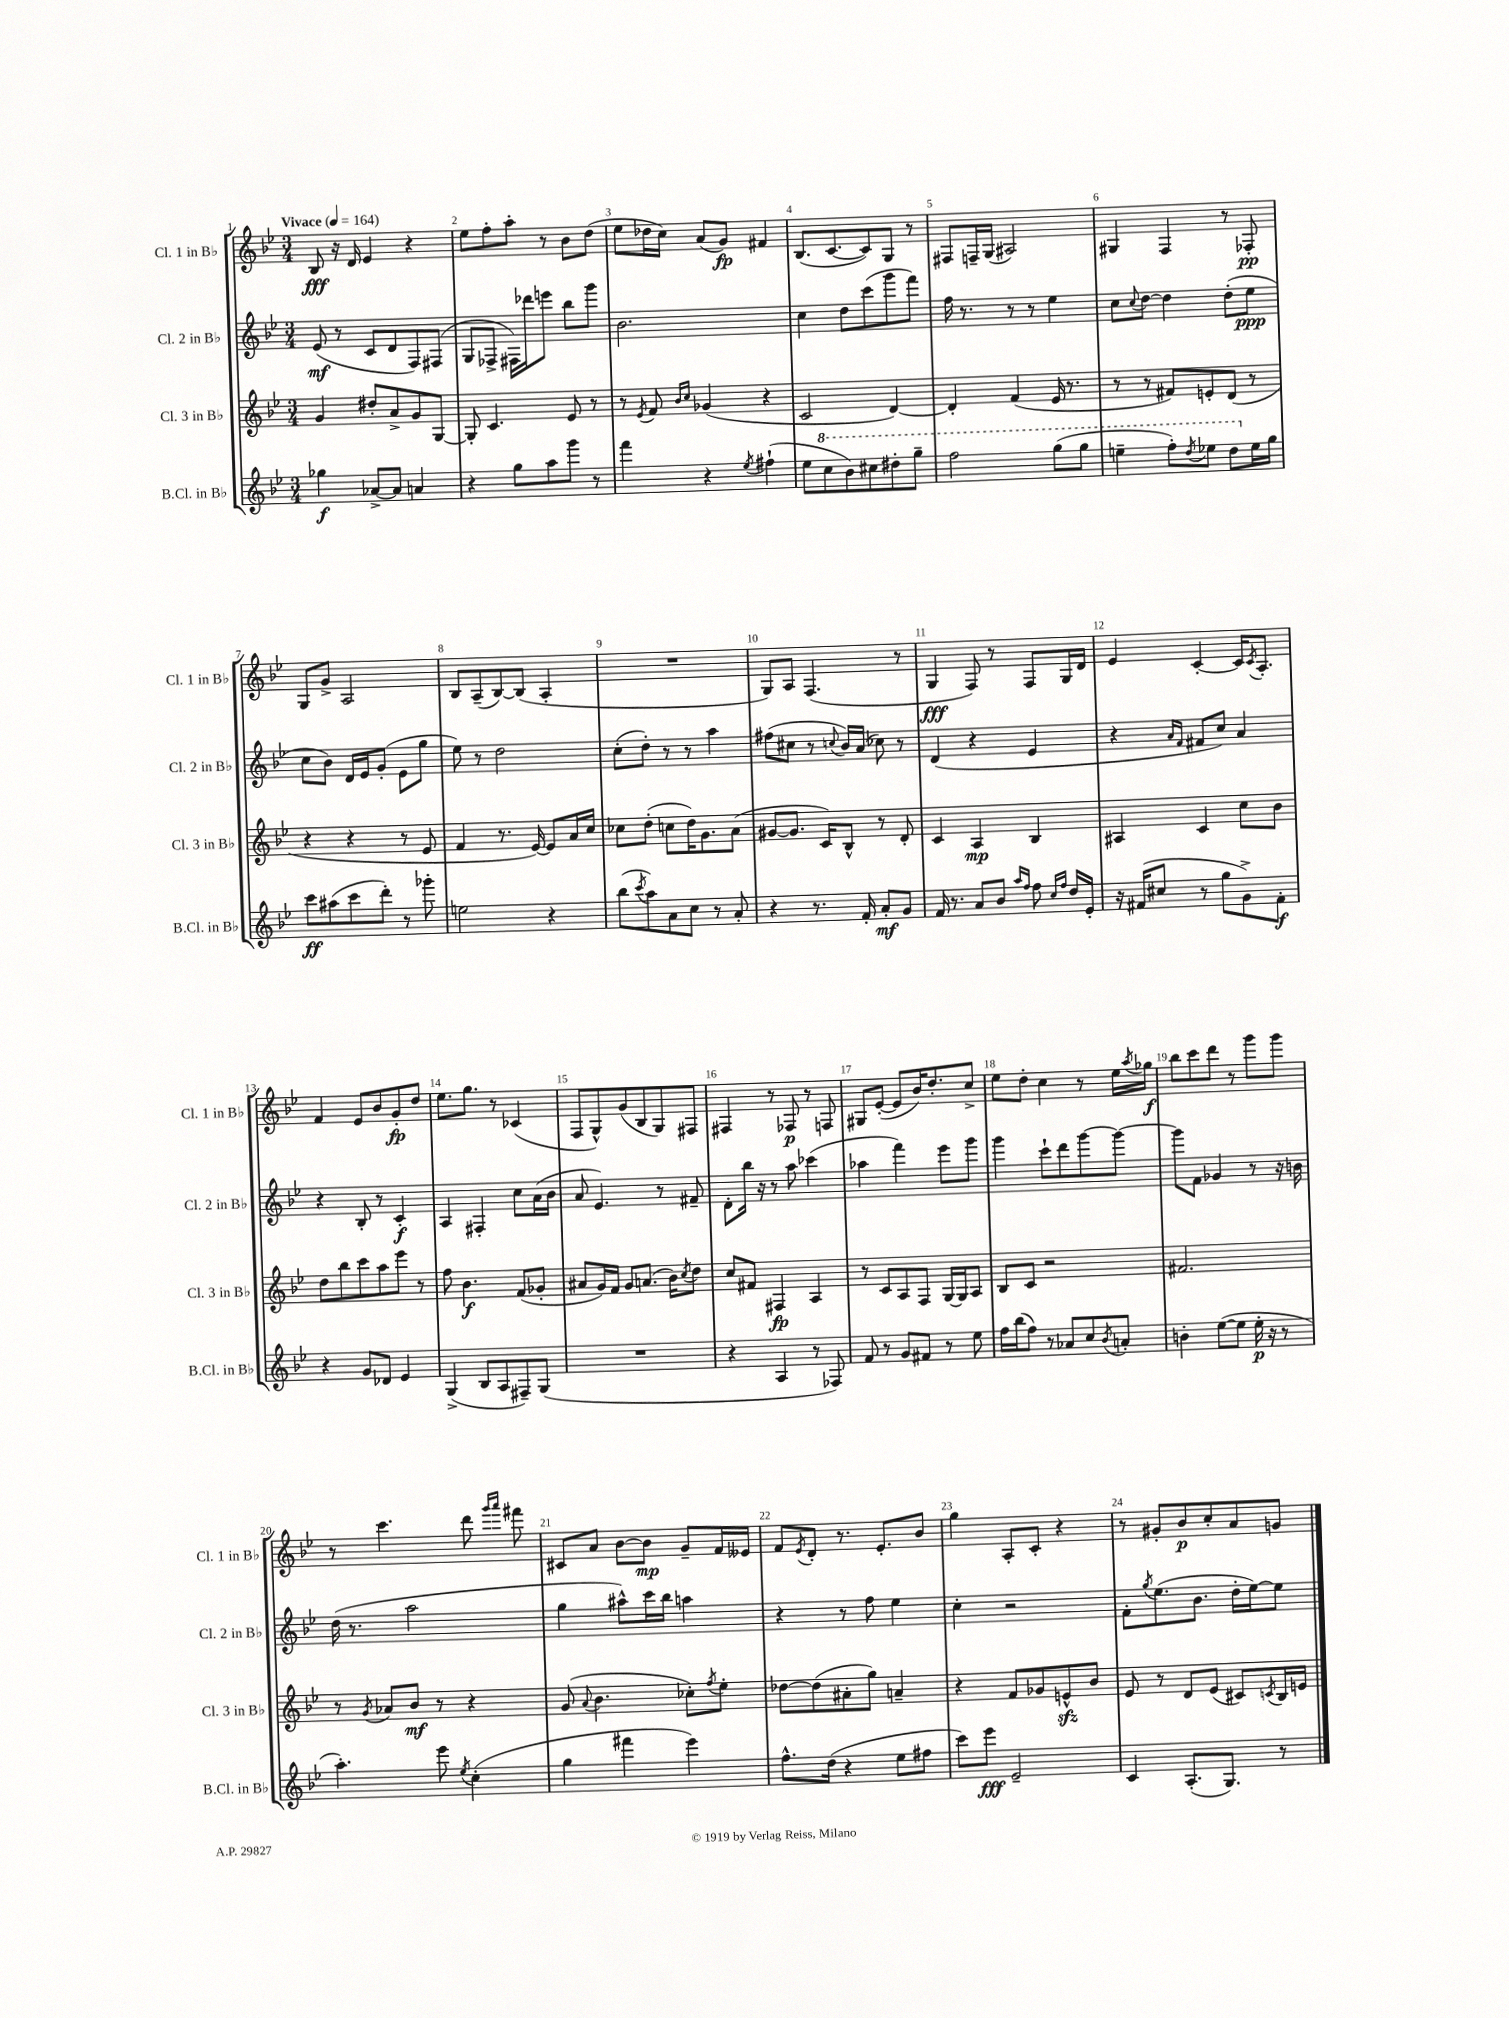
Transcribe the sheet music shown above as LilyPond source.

<<
\new StaffGroup <<
\new Staff = "s0" \with { instrumentName = "Cl. 1 in Bb" shortInstrumentName = "Cl. 1 in Bb" } {
    \clef treble \key bes \major \numericTimeSignature \time 3/4 \tempo "Vivace" 4 = 164
    bes8\fff r16 d'16 ees'4 r4 |
    ees''8 f''8-. a''8-. r8 bes'8 d''8( |
    ees''8 des''16 c''16) a'8( g'8\fp) fis'4 |
    bes8.( c'8.~ c'8) g8 r8 |
    fis8 f16-- g16( ais2) |
    gis4 f4 r8 fes8-.\pp |
    g8 g'8-> a2 |
    bes8 a8--( bes8~) bes8( a4-. |
    R2. |
    g8) a8 f4.( r8 |
    g4\fff f8) r8 f8 g16 d'16 |
    ees'4 c'4~-. c'16 \acciaccatura { c'8 } a8.-. |
    f'4 ees'8 bes'8 g'8-.\fp d''8 |
    ees''8. g''8. r8 ces'4( |
    f8 g8-^) g'8( bes8 g8) fis8 |
    fis4 r8 fes8\p r8 f8 |
    gis8 ees'8~-.( ees'8 bes'16) d''8.-. c''8-> |
    ees''8 d''8-. c''4 r8 ees''16 \acciaccatura { a''8 } ges''16\f |
    bes''8 c'''8 d'''8 r8 g'''8 g'''8 |
    r8 c'''4. d'''8 \grace { g'''16 a'''16 } fis'''8 |
    cis'8 a'8 bes'8~ bes'8\mp g'8-- f'16 eeses'16 |
    f'8 \acciaccatura { ees'8 } d'8-. r8. ees'8.-. bes'8 |
    g''4 a8-. c'8-. r4 |
    r8 gis'8-. bes'8\p c''8-. a'8 g'8 \bar "|." |
}
\new Staff = "s1" \with { instrumentName = "Cl. 2 in Bb" shortInstrumentName = "Cl. 2 in Bb" } {
    \clef treble \key bes \major \numericTimeSignature \time 3/4
    ees'8\mf( r8 c'8 d'8 f8) fis8( |
    g8 fes8-> fis16) des'''16 e'''8 bes''8 g'''8 |
    bes'2. |
    c''4 d''8 c'''8( g'''8 f'''8) |
    f''16 r8. r8 r8 ees''4 |
    c''8 \appoggiatura { c''8 } d''8~ d''4 d''8-.( ees''8\ppp |
    c''8 bes'8) d'16 ees'16 g'8-.( ees'8 g''8 |
    ees''8) r8 d''2 |
    c''8-.( d''8-.) r8 r8 a''4 |
    fis''8( cis''8 r8 \appoggiatura { c''8 } bes'16) a'16( ces''8) r8 |
    d'4( r4 ees'4 |
    r4 \grace { a'16 f'16 } fis'8 c''8) a'4 |
    r4 bes8-. r8 c'4-.\f |
    a4 fis4-. c''8 a'16( bes'16 |
    a'8 ees'4.) r8 fis'8-- |
    d'8-. bes''16 r16 r8 a''8 ces'''4( |
    aes''4 f'''4) ees'''8 g'''8 |
    g'''4 c'''8-! d'''8 g'''8~ g'''8~ |
    g'''8 f'8 ges'4 r8 r16 b'16 |
    d''16( r8. a''2 |
    g''4 ais''8-^) c'''16 bes''16 a''4 |
    r4 r8 f''8 ees''4 |
    c''4-. r2 |
    f'8-. \acciaccatura { g''8 } ees''8.( bes'8. d''16-. ees''16~) ees''8 \bar "|." |
}
\new Staff = "s2" \with { instrumentName = "Cl. 3 in Bb" shortInstrumentName = "Cl. 3 in Bb" } {
    \clef treble \key bes \major \numericTimeSignature \time 3/4
    g'4 dis''8-. a'8-> g'8 g8~ |
    g8-. c'4. ees'8 r8 |
    r8 \acciaccatura { ees'8 } f'8 \grace { bes'16 c''16 } ges'4( r4 |
    c'2 d'4~) |
    d'4-. f'4( ees'16 r8. |
    r8 r8 fis'8) e'8-. d'8( r8 |
    r4 r4 r8 ees'8 |
    f'4 r8. ees'16~) ees'8 a'16 c''16 |
    ces''8 d''8-.( c''8 d''16) g'8. a'8( |
    gis'8~ gis'8. c'16) bes8-^ r8 d'8-. |
    c'4 a4\mp bes4 |
    ais4 c'4 c''8 bes'8 |
    d''8 bes''8 c'''8 a''8 ees'''8 r8 |
    f''8 bes'4.\f f'8( ges'8-. |
    ais'8 g'16) f'16 g'8 a'8.( bes'16) \acciaccatura { c''8 } d''8 |
    c''8 fis'8 fis4\fp a4 |
    r8 c'8 a8 f8 g16~ g16 a8 |
    bes8 c'8 r2 |
    fis'2. |
    r8 \acciaccatura { g'8 } aes'8 bes'8\mf r8 r4 |
    g'8( \appoggiatura { a'8 } bes'4. ces''8-.) \acciaccatura { f''8 } ees''8-. |
    des''8~ des''8( ais'8-. g''8) a'4-- |
    r4 f'8 ges'8 e'8-^\sfz bes'8 |
    ees'8 r8 d'8 ees'8( cis'8) \acciaccatura { c'8 } bes16 e'16 \bar "|." |
}
\new Staff = "s3" \with { instrumentName = "B.Cl. in Bb" shortInstrumentName = "B.Cl. in Bb" } {
    \clef treble \key bes \major \numericTimeSignature \time 3/4
    ges''4\f aes'8~-> aes'8 a'4 |
    r4 g''8 a''8 g'''8 r8 |
    f'''4 r4 \acciaccatura { ees''8 } fis''4-!( |
    ees''8 \ottava #1 c'''8 bes''8) cis'''8 dis'''8-. g'''8-- |
    f'''2 g'''8( g'''8 |
    e'''4-- f'''8-.) \acciaccatura { d'''8 } ees'''8 d'''8 \ottava #0 ees''16 g''16 |
    c'''8\ff ais''8( c'''8 d'''8-.) r8 ges'''8-. |
    e''2 r4 |
    bes''8( \acciaccatura { c'''8 } a''8) a'8 c''8 r8 a'8-. |
    r4 r8. f'16-. a'8-.\mf g'8 |
    f'16 r8. a'8 bes'8 \grace { a''16 f''16 } f''8 \grace { c''16 f''16 } d''16 ees'16-. |
    r16 fis'16( cis''8 r8 g''8 g'8->) fis'8-.\f |
    r4 g'8 des'8 ees'4 |
    g4->( bes8 a8 fis8--) g8( |
    R2. |
    r4 a4 r8 fes8) |
    f'8 r8 g'8 fis'8 r8 ees''8 |
    f''16 bes''16( f''8) r8 aes'8 c''8 \acciaccatura { bes'8 } a'8-. |
    b'4-. ees''8~( ees''8 ees''16-.\p r16 r8 |
    a''4.-.) ees'''8 \acciaccatura { ees''8 } c''4-.( |
    g''4 fis'''4 ees'''4) |
    f''8.-^ d''16( r4 ees''8 fis''8 |
    c'''8) ees'''8\fff ees'2-- |
    c'4 a8.-.( g8.) r8 \bar "|." |
}
>>
>>
\layout { \context { \Score \override BarNumber.break-visibility = ##(#f #t #t) barNumberVisibility = #all-bar-numbers-visible } }
